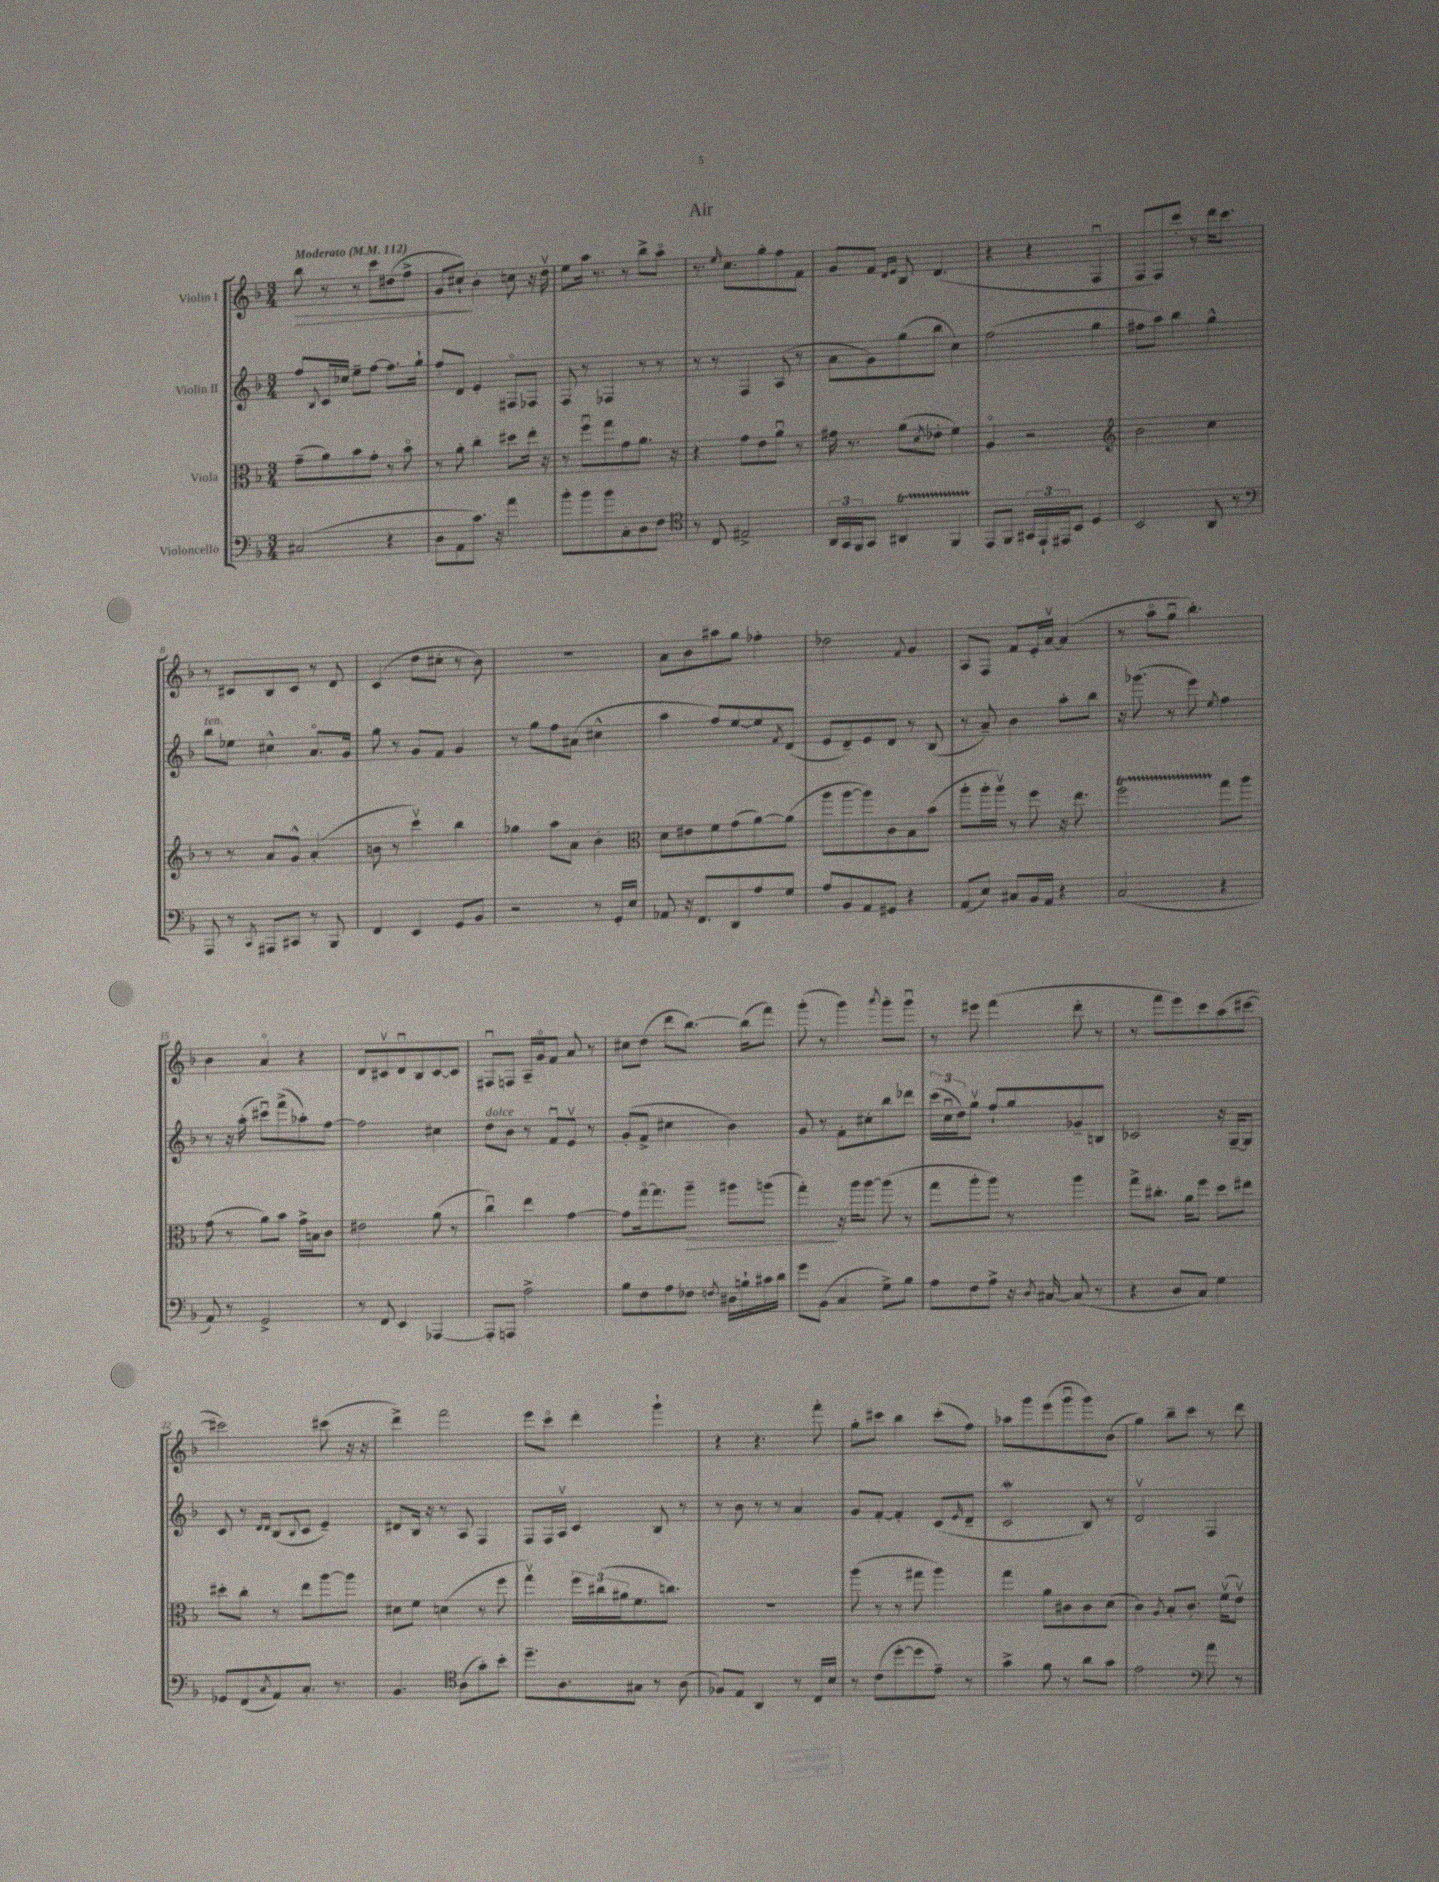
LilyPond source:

\header { title = "Air" }
<<
\new StaffGroup <<
\new Staff = "s0" \with { instrumentName = "Violin I" } {
    \clef treble \key f \major \numericTimeSignature \time 3/4 \tempo "Moderato" 4 = 112
    bes''8\> r8 r8 c'''8 dis''8( f''8-> |
    g'8 cis''8-!\!) bes'4-. c''8 r16 d''16\upbow |
    e''8 a''16 r8. r8 bes''8-> a''8\flageolet |
    r8. \grace { e''16 } c''8. g''8-. f''8 f'8 |
    g'8 f'8 \grace { d'16 e'16 } bes8 d'4.( |
    r4 r4 f4\downbow |
    f8 f8) c'''8-. r8 d'''16 c'''8. |
    r8 cis'8 bes8 cis'8 r8 d'8 |
    c'4( d''8 cis''8-. r8 bes'8) |
    R2. |
    a'8 bes'8 ais''8 g''8 fes''4-. |
    des''2 \appoggiatura { f'8 } g'4 |
    a8 f8 f'8 e'16-. a'16~\upbow a'4( |
    r8 a''8\flageolet g''8\downbow bes''4.-.) |
    bes'4 a'4\flageolet r4 |
    d'8 cis'8\upbow d'8\downbow bes8 cis'8~ cis'8 |
    fis8\downbow f8 a16-- g'16\flageolet f'8 a'8 r8 |
    cis''8 d''8( d'''8 bes''8.~) bes''16( f'''8) |
    g'''8-.( r8 g'''4) \acciaccatura { a'''8 } g'''8-. g'''8\downbow |
    r8 eis'''8 f'''4( d'''8-. r8 |
    r8 f'''8 e'''8) c'''8 a''8( cis'''8~ |
    cis'''2) cis'''8( r16 r16 |
    d'''4->) f'''2 |
    e'''8 c'''8\flageolet d'''4-. g'''4-! |
    r4 r4. f'''8-. |
    g''8-. cis'''8 bes''4 cis'''8-.( f''8) |
    aes''8 g'''8 e'''8( g'''8\downbow g'''8) bes'8( |
    g''4) bes''8-- c'''8 r8 d'''8 \bar "|." |
}
\new Staff = "s1" \with { instrumentName = "Violin II" } {
    \clef treble \key f \major \numericTimeSignature \time 3/4
    f''8 \appoggiatura { bes8 } c'16 ces''16 e''8-- f''8~ f''8. g''16-! |
    f''8-. d'8 e'4-. fis8\flageolet fes8 |
    f8 r8 fes4 r8 r8 |
    r8 r8 f4 a8( r8 |
    a'8 g'8) g''8( bes''8 c''4) |
    f''2( g''4 |
    fis''8 a''8) bes''4 g''4-^ |
    bes''8^\markup { \italic "ten." } ees''8 cis''4-^ a'8.\flageolet g'16 |
    g''8 r8 g'8 f'8 g'4 |
    r8 g''8 f''8 ais'8( cis''4-^ |
    a''4 f''8) e''8~ e''8 \acciaccatura { f'8 } d'8( |
    e'8 d'8--) e'8 d'8 r8 bes8( |
    r8 a'8--) bes'4 a''8-. bes''8 |
    r16 ges'''8.( r8 e'''8) \acciaccatura { e''8 } f''4 |
    r8 r16 a''16-.( cis'''8\downbow) f'''8->( aes''8-.) f''8~ |
    f''2 cis''4 |
    d''8^\markup { \italic "dolce" } bes'8 r8 f'8\downbow e'8\upbow r8 |
    g'8-.( f'8-> cis''4 bes'4) |
    g'8 r8 f'8-. cis''8-. bes''8 des'''8 |
    \tuplet 3/2 { c'''16( c''16\downbow d''16) } g''8\upbow f''8-! g''8 ges'8-- b8 |
    ces'2 r16 g16~-- g8 |
    c'8 r8 \grace { d'16 d'16 } bes8( \appoggiatura { bes8 } c'8 e'4--) |
    dis'8 bes16 r16 r8 a8 f4 |
    f8 f16 a16\upbow c'4 bes8 r8 |
    r8 bes'8 r8 r8 a'4 |
    g'8 f'8~-. f'4-. c'8( \grace { e'16 } d'8-- |
    c'2\mordent bes8) r8 |
    d'2\upbow f4 \bar "|." |
}
\new Staff = "s2" \with { instrumentName = "Viola" } {
    \clef alto \key f \major \numericTimeSignature \time 3/4
    g'8--( a'8) bes'8 g'8-. r8 bes'8\flageolet |
    r8 a'8-. c''4-. dis''8 e''16-. r16 |
    r8 f''8\downbow g''8 g'8 a'8. r16 |
    r4 g'8 e'8 a'8\downbow r8 |
    gis'16 r8. a'8( \acciaccatura { d'8 } ees'8-. f'4) |
    a4\flageolet r2 |
    \clef treble bes'2 c''4 |
    r8 r8 a'8 g'8-^ a'4-.( |
    b'8 r8 c'''4\upbow) bes''4 |
    ges''4 a''8 a'8 bes'4-. |
    \clef alto d'8 eis'8 f'8 g'8( a'8~) a'8( |
    a''8 a''8~ a''8) c'8 bes8 bes'8( |
    a''8-. a''16-. a''16\upbow) r8 f''8 r16 e''8. |
    f''2\startTrillSpan g''8\stopTrillSpan a''8 |
    g'8( r8 a'8) bes'8 g'16-> b16 c'8 |
    eis'2 a'8( r8 |
    c''4\downbow) e''4 g'4~ |
    g'8 g''16~\flageolet g''8. a''8--\> ais''8 a''8( |
    g''4-.\!) r16 a''16 a''8~ a''8( r8 |
    g''8 a''8-. a''8) r8 a''4 |
    g''8-> cis''8.-. a'16 f''8 d''8 eis''8 |
    dis''8-. c''8-. r8 e''8 a''8~ a''8 |
    dis'8 f'8 d'4( r8 f''8 |
    g''4\upbow) \tuplet 3/2 { f''16 cis''16( ais'16 } f'8. c''8.) |
    R2. |
    a''8( r8 r8 gis''8 a''4) |
    g''4 a'8 cis'8 cis'8 d'8( |
    c'4) \acciaccatura { a8 } bes8-. c'8.-. f'16\upbow( e'8\upbow) \bar "|." |
}
\new Staff = "s3" \with { instrumentName = "Violoncello" } {
    \clef bass \key f \major \numericTimeSignature \time 3/4
    cis2( r4 |
    d8 a,8 c'8.) r16 a'4 |
    bes'8-. bes'8 bes'8 c8-. d8 f8 |
    \clef tenor r8 c8 eis2-> |
    \tuplet 3/2 { a,16 g,16 f,16 } g,8 ais,4\startTrillSpan f,4 |
    e,8\stopTrillSpan f,8 \tuplet 3/2 { gis,16 e,16-! eis,16 } bes,8 d4 |
    bes,2 a,8 r8 |
    \clef bass a,,8 r8 \acciaccatura { c,8 } ais,,8 cis,8 r8 bes,,8 |
    f,4 e,4 g,8 bes,8 |
    r2 r8 g,16-. e16 |
    aes,8 r16 f,8. d,8 a8 g8 |
    a8 bes,8 a,8 gis,8 r4 |
    a,8( e8) cis8 bes,16 a,16 r4 |
    c2( r4 |
    a,8) r8 g,2-> |
    r8 f,8 e,4 aes,,4~ |
    aes,,8-. a,,8 a2-> |
    bes8 f8 a8 fes8 \acciaccatura { f8 } dis16 b16-! cis'16 d'16 |
    g'8 bes,8( c4 g8->) bes8 |
    a8 f8 a8-> r16 \acciaccatura { d8 } cis16~ cis8( r8 |
    r4 d8 c8) g4 |
    ges,8 f,8( \acciaccatura { c8 } a,8) c8.-. r8. |
    bes,4. \clef tenor a8( g'8-.) bes'8-. |
    d''8.-- a8. gis8 r8 a8( |
    fes8) e8 a,4 r8 c16 bes16 |
    r8 c'8( d''8~-. d''8 e'8--) r8 |
    g'4-> f'8 r8 a'8 g'8 |
    e'2 \clef bass a'8 r8 \bar "|." |
}
>>
>>
